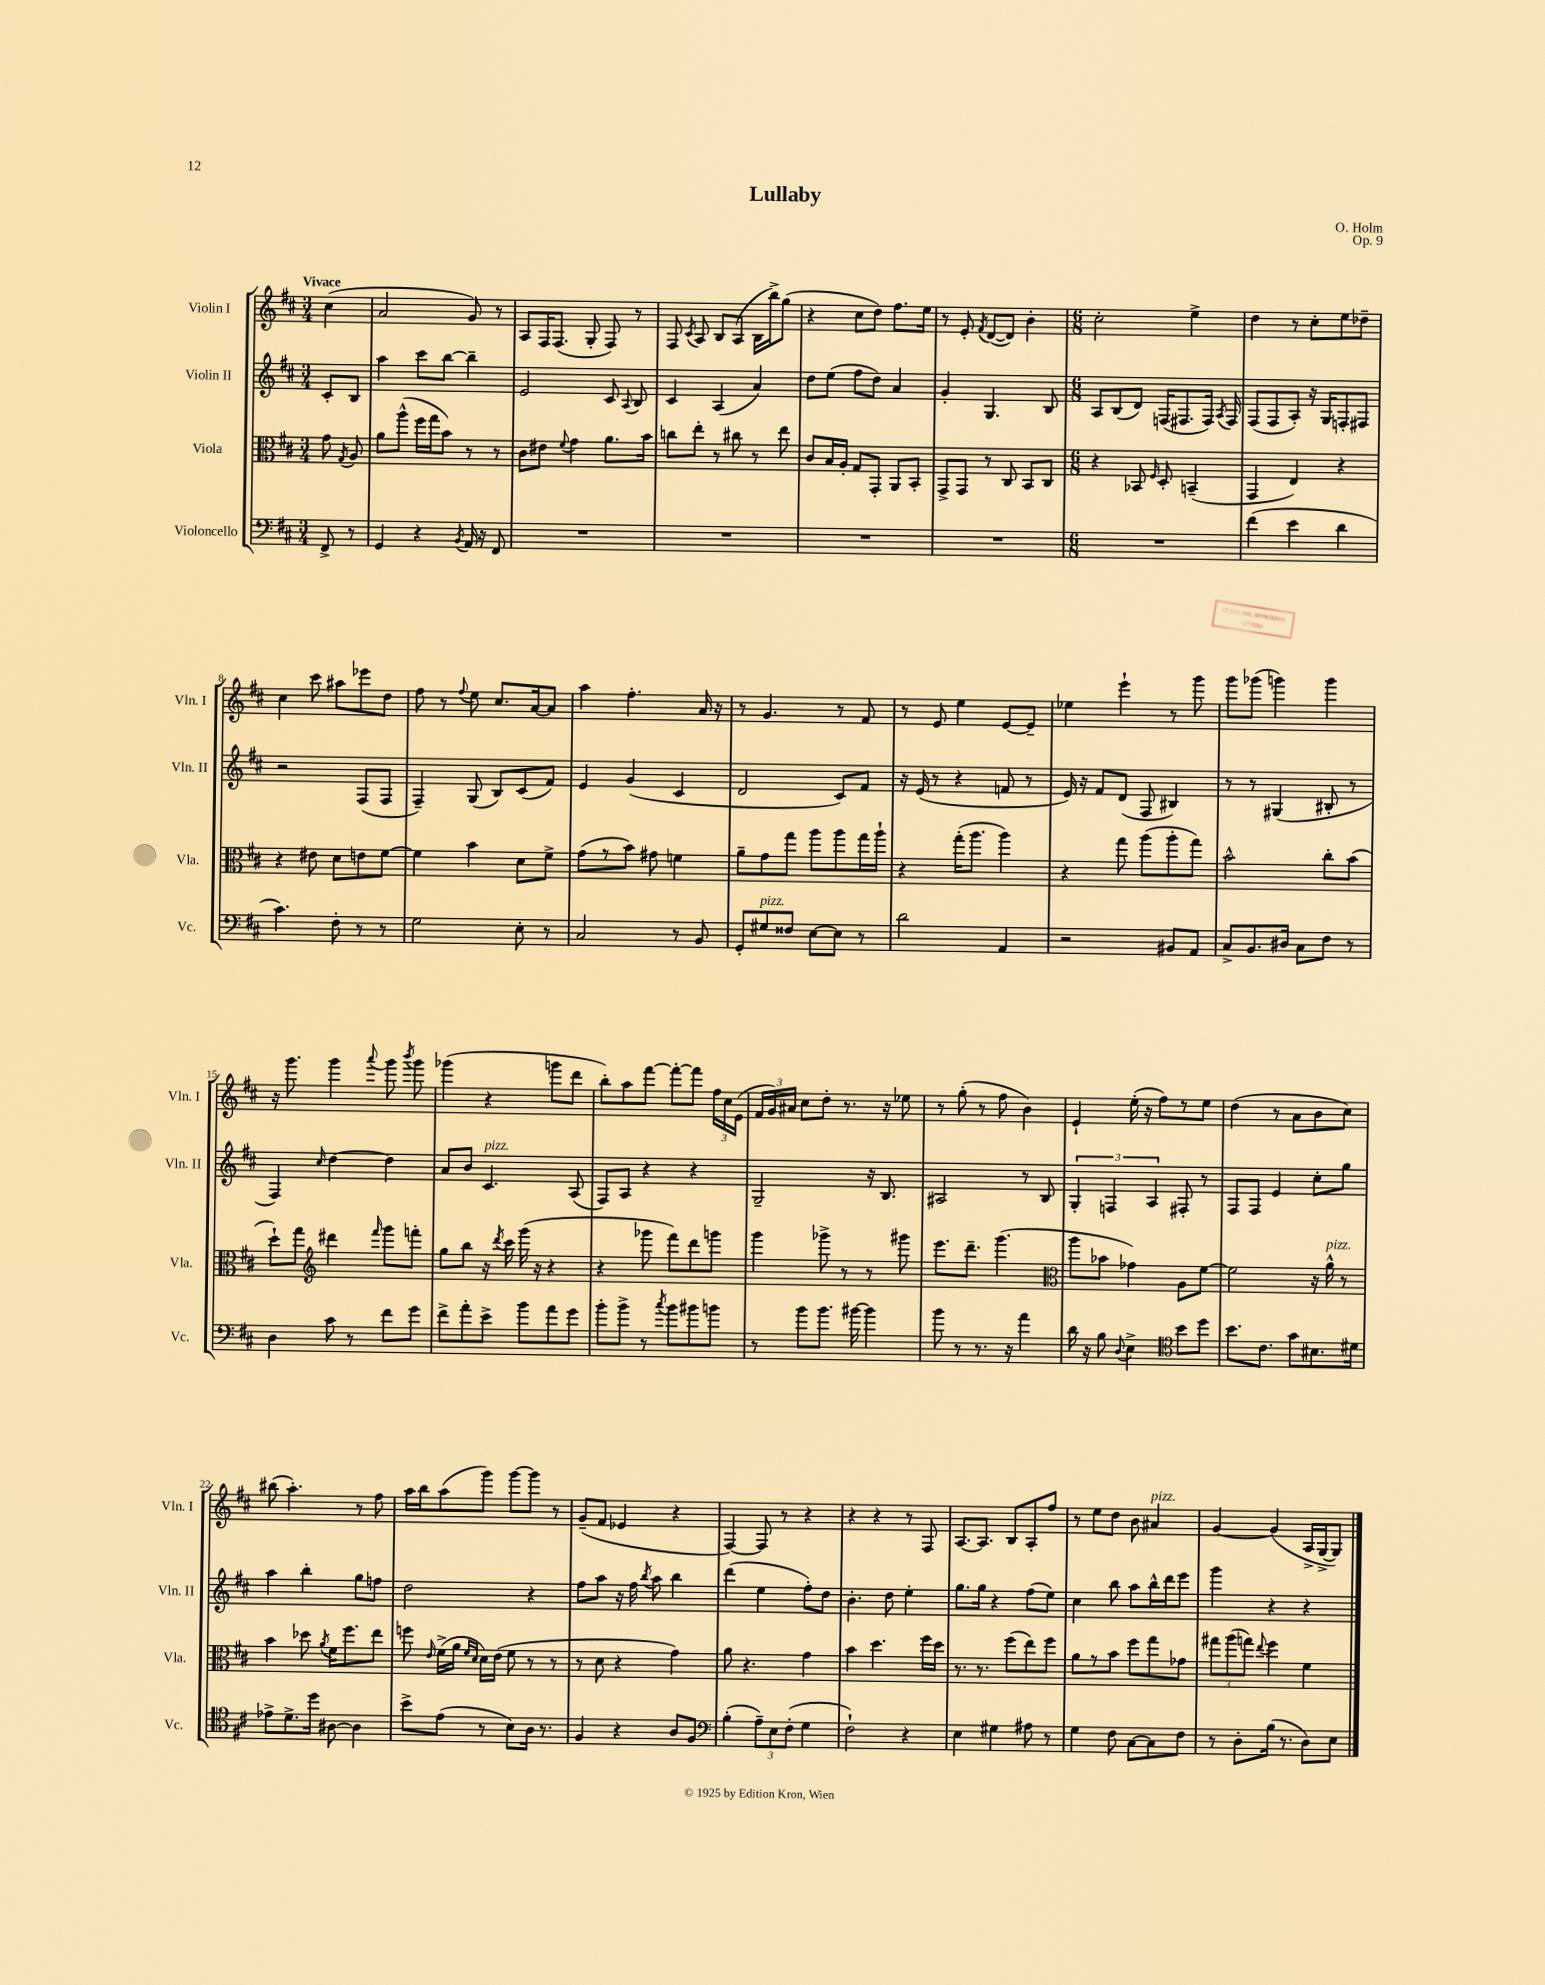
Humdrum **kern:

**kern	**kern	**kern	**kern
*part4	*part3	*part2	*part1
*staff4	*staff3	*staff2	*staff1
*I"Violoncello	*I"Viola	*I"Violin II	*I"Violin I
*I'Vc.	*I'Vla.	*I'Vln. II	*I'Vln. I
*clefF4	*clefC3	*clefG2	*clefG2
*k[f#c#]	*k[f#c#]	*k[f#c#]	*k[f#c#]
*M3/4	*M3/4	*M3/4	*M3/4
=	=	=	=
!	!	!	!LO:TX:a:B:t=Vivace
8FF#^/	8g\	8c#'/L	(4cc#\
.	8qG/	.	.
8r	8A/	8B/J	.
=1	=1	=1	=1
4GG/	8a\L	4aa\	2a/
.	(8aa^^\J	.	.
4r	16ff#\LL	8ccc#\L	.
.	16gg\J	.	.
.	8b\J)	[8bb\J	.
8qBB/	.	.	.
16AA/	8r	4bb~\]	8g/)
16r	.	.	.
8FF#/	8r	.	8r
=2	=2	=2	=2
2.r	8c#\L	2e/	8A/L
.	8e#X\J	.	16F#/K
.	.	.	(8.F#/J
.	8qqf#/	.	.
.	4g\	.	.
.	.	.	8G'/
.	8.a\L	8c#/	8F#/)
.	.	8qqA/	.
.	.	8B/	8r
.	16b\Jk	.	.
=3	=3	=3	=3
2.r	8ccn\L	4c#/	8F#/
.	.	.	8qc#/
.	8ee'\J	.	8A/
.	8r	(4A/	8B/L
.	8cc#X\	.	(8A/J
.	8r	4a/)	16B\LL
.	.	.	16bb^\J)
.	8ee\	.	(8gg\J
=4	=4	=4	=4
2.r	8c#/L	8dd\L	4r
.	16B/L	(8ee\J	.
.	16A'/JJ	.	.
.	8G/L	8ff#\L	8cc#\L
.	8GG'/J	8dd\J)	8dd\J)
.	8AA/L	4a/	8.ff#\L
.	8BB'/J	.	.
.	.	.	16ee\Jk
=5	=5	=5	=5
2.r	8GG^/L	4g'/	8r
.	8GG/J	.	8e'/
.	.	.	8qf#/
.	8r	4.G/	([8d/L
.	8C#/	.	8d/J])
.	8BB/L	.	4b'\
.	8C#/J	8B/	.
=6	=6	=6	=6
*M6/8	*M6/8	*M6/8	*M6/8
2.r	4r	8A/L	2cc#'\
.	.	(8B/	.
.	8BB-X/	8d/J)	.
.	16qqF#/	.	.
.	8D'/	(16Fn/KL	.
.	.	8.F#X/	.
.	(4BBn~/	.	4ee^\
.	.	16F#/Jk)	.
.	.	8qA/	.
.	.	16F#/	.
=7	=7	=7	=7
(4f#\	4GG/	(8F#/L	4dd\
.	.	8F#/	.
4e\	4E/)	8A'/J)	8r
.	.	16r	8cc#'\L
.	.	16G/KL	.
4d\	4r	8Fn'/	8ee\
.	.	8F#X/J	8dd-X~\J
!!LO:LB:g=z
=8	=8	=8	=8
4.c#\)	4r	2r	4cc#\
.	8e#X\	.	8ccc#\
8F#'\	8d\L	.	8aa#X\L
8r	8en\	(8F#/L	8eee-X\
8r	[8f#\J	8F#/J	8dd\J
=9	=9	=9	=9
2G\	4f#\]	4F#~/)	8ff#\
.	.	.	8r
.	.	.	8qqff#/
.	4b\	(8G/	8ee\
.	.	8B/L)	8.cc#/L
8E'\	8d\L	(8c#/	.
.	.	.	[16a/k
8r	8f#^\J	8f#/J)	8a/J]
=10	=10	=10	=10
2C#/	(8g\L	4e/	4aa\
.	8r	.	.
.	8b\J)	(4g/	4.ff#'\
.	8g#X\	.	.
8r	4fn\	4c#/	.
8BB/	.	.	16a/
.	.	.	16r
=11	=11	=11	=11
8GG'/L	8a~\L	2d/	8r
!LO:TX:a:i:t=pizz.	!	!	!
8G#X/	8g\	.	4.g/
8F##X/J	8gg\J	.	.
[8E\L	8aa\L	.	.
8E\J]	8aa\	8c#/L)	8r
8r	16gg\L	8f#/J	8f#/
.	16aa`\JJ	.	.
=12	=12	=12	=12
2d\	4r	16r	8r
.	.	(16e/	.
.	.	8r	8e/
.	(16gg'\KL	4r	4ee\
.	8.aa\J	.	.
4AA/	4aa\)	8fn/	[8e/L
.	.	8r	8e~/J]
=13	=13	=13	=13
2r	4r	16e/)	4ee-X\
.	.	16r	.
.	.	8f#/L	.
.	8gg\	(8d/J	4eee`\
.	(8aa\L	8F#/	.
8BB#X/L	8aa'\	4B#X/)	8r
8AA/J	8gg\J)	.	8ggg\
=14	=14	=14	=14
8C#^/L	2b^^\	8r	8ggg\L
8.BB/	.	8r	(8ggg-X\J
.	.	(4G#X/	4gggn\)
16D#X/Jk	.	.	.
8C#\L	.	.	.
8F#\J	8cc#'\L	8B#X'/	4ggg\
8r	(8b\J	8r	.
!!LO:LB:g=z
=15	=15	=15	=15
4D\	8dd`\L)	4F#/)	16r
.	.	.	8.ggg\
.	8gg\J	.	.
*	*clefG2	*	*
.	.	16qqcc#/	.
8c#\	4ddd#X\	[4dd\	4ggg\
8r	.	.	.
.	16qqfff#/	.	8qqaaa/
8f#\L	8ggg\L	4dd\]	8ggg\
.	.	.	8qbbb/
8g\J	8fffn'\J	.	8ggg\
=16	=16	=16	=16
8f#^\L	8gg\L	8a/L	(4ggg-X\
8a'\	8bb\J	8b/J	.
!	!	!LO:TX:a:i:t=pizz.	!
8e^\J	16r	4.c#/	4r
.	8qddd/	.	.
.	16ccc#\	.	.
8b\L	(16ggg\	.	.
.	16r	.	.
8a\	4r	.	8gggn\L
8g\J	.	(8A/	8ddd\J
=17	=17	=17	=17
8b'\L	4r	8F#/L)	8bb'\L)
8b^\J	.	8A/J	8aa\
8r	8ggg-X\	4r	[8fff#\J
8qcc#/	.	.	.
8b\L	8fff#\L)	.	8fff#'\L_
8b#X\	8ddd\	4r	8fff#\J]
8bn\J	8gggn\J	.	24ff#\LL
.	.	.	24cc#\
.	.	.	(24e\JJ
=18	=18	=18	=18
8r	4ggg\	2G~/	24f#/LL
.	.	.	24g/)
.	.	.	24a#X/JJ
8b\L	.	.	8cc#\L
8.b\J	8ggg-X^\	.	8dd'\J
.	8r	.	8.r
[16b#X\	.	.	.
4b#\]	8r	16r	.
.	.	8.B/	16r
.	8ggg#X\	.	8ee-X\
=19	=19	=19	=19
8b\	8.eee\L	2A#X/	8r
8r	.	.	(8gg'\
.	8.ddd~\J	.	.
8.r	.	.	8r
.	(4.ggg\	.	8ff#\
16r	.	.	.
4a\	.	8r	4b\)
.	.	8B/	.
=20	=20	=20	=20
*	*clefC3	*	*
16d\	8aa\L	6G'/	4e`/
16r	.	.	.
8B\	8b-X\J	.	.
.	.	6Fn/	.
8qqD/	.	.	.
4E^\	4g-X\)	.	(16ee'\
.	.	.	16r
.	.	6A/	.
.	.	.	8ff#\L)
*clefC4	*	*	*
8b\L	8A\L	8F#X'/	8r
8dd\J	[8f#\J	8r	8ee\J
=21	=21	=21	=21
8.b\L	2f#\]	8F#/L	(4dd\
.	.	8F#/J	.
8.c#\J	.	.	.
.	.	4e/	8r
8g\L	.	.	8a\L
8.B#X\	16r	8cc#'\L	8b\
!	!LO:TX:a:i:t=pizz.	!	!
.	16a^^\	.	.
.	8r	8gg\J	8cc#\J)
16d#X\Jk	.	.	.
!!LO:LB:g=z
=22	=22	=22	=22
8e-X^\L	4b\	4aa\	(8bb#X\
8.d^\	.	.	4.aa'\)
.	8dd-X\	4bb'\	.
16dd\Jk	.	.	.
.	8qa/	.	.
[8A#X\	16f#\KL	.	.
.	8.ff#\	.	.
4A#\]	.	8gg\L	8r
.	8ee\J	8ffn\J	8ff#\
=23	=23	=23	=23
8b^\L	8ffn\	2dd\	16aa\LL
.	.	.	16bb\J
.	16qqe/	.	.
(8e\J	(16f#^\LL	.	(8aa\
.	16a\JJ	.	.
.	16qqf#/LL	.	.
.	16qqd/JJ	.	.
8r	16d\LL)	.	8ggg\J)
.	(16e\JJ	.	.
8B\L)	8f#\	.	[8ggg\L
16A\Jk	8r	4r	8ggg\J]
8.r	.	.	.
.	8r	.	8r
=24	=24	=24	=24
4F#/	8r	8ff#\L	(8g~/L
.	8d\	8aa\J	8f#/J
4r	4r	16r	4e-X/
.	.	16ff#\	.
.	.	8qbb/	.
.	.	8aa\	.
8A/L	4g\)	4bb\	4r
8F#/J	.	.	.
=25	=25	=25	=25
*clefF4	*	*	*
(4B'\	8a\	(4ddd\	[4F#/)
.	4.r	.	.
12A~\L)	.	4ee\	8F#/]
12E\	.	.	.
.	.	.	8r
(12F#'\J	.	.	.
4G\	4g\	8ff#'\L)	4r
.	.	8dd\J	.
=26	=26	=26	=26
2F#`\)	4b\	4.b'\	4r
.	4.dd\	.	4r
.	.	8dd\	.
4r	.	4ee'\	8r
.	16ff#\LL	.	8F#/
.	16dd\JJ	.	.
=27	=27	=27	=27
4E\	8.r	8.gg\L	[8.A/L
.	8.r	16gg\Jk	8.A/J]
4G#X\	.	4r	.
.	(8ff#\L	.	8B/L
8A#X\	8ee\)	(8ff#\L	8A'/
8r	8ff#\J	8ee\J)	8ff#/J
=28	=28	=28	=28
4G\	8a\L	4cc#\	8r
.	8r	.	8ee\L
8F#\	8b\J	8bb\	8dd\J
[8C#\L	8ff#\L	8aa\L	8b\
!	!	!	!LO:TX:a:i:t=pizz.
8C#\]	8gg\	16bb^^\L	4a#X/
.	.	16ddd\J	.
8F#\J	8g-X\J	8eee\J	.
=29	=29	=29	=29
8r	12gg#X\L	4ggg\	[4g/
.	(12aa\	.	.
8D'\L	.	.	.
.	12ggn\J)	.	.
.	8qqee/	.	.
(16B\Jk	4ff#\	4r	(4g/]
8.r	.	.	.
8D\L)	4f#\	4r	16A^/LL
.	.	.	[16G^/J
8E\J	.	.	8G/J])
==	==	==	==
*-	*-	*-	*-
